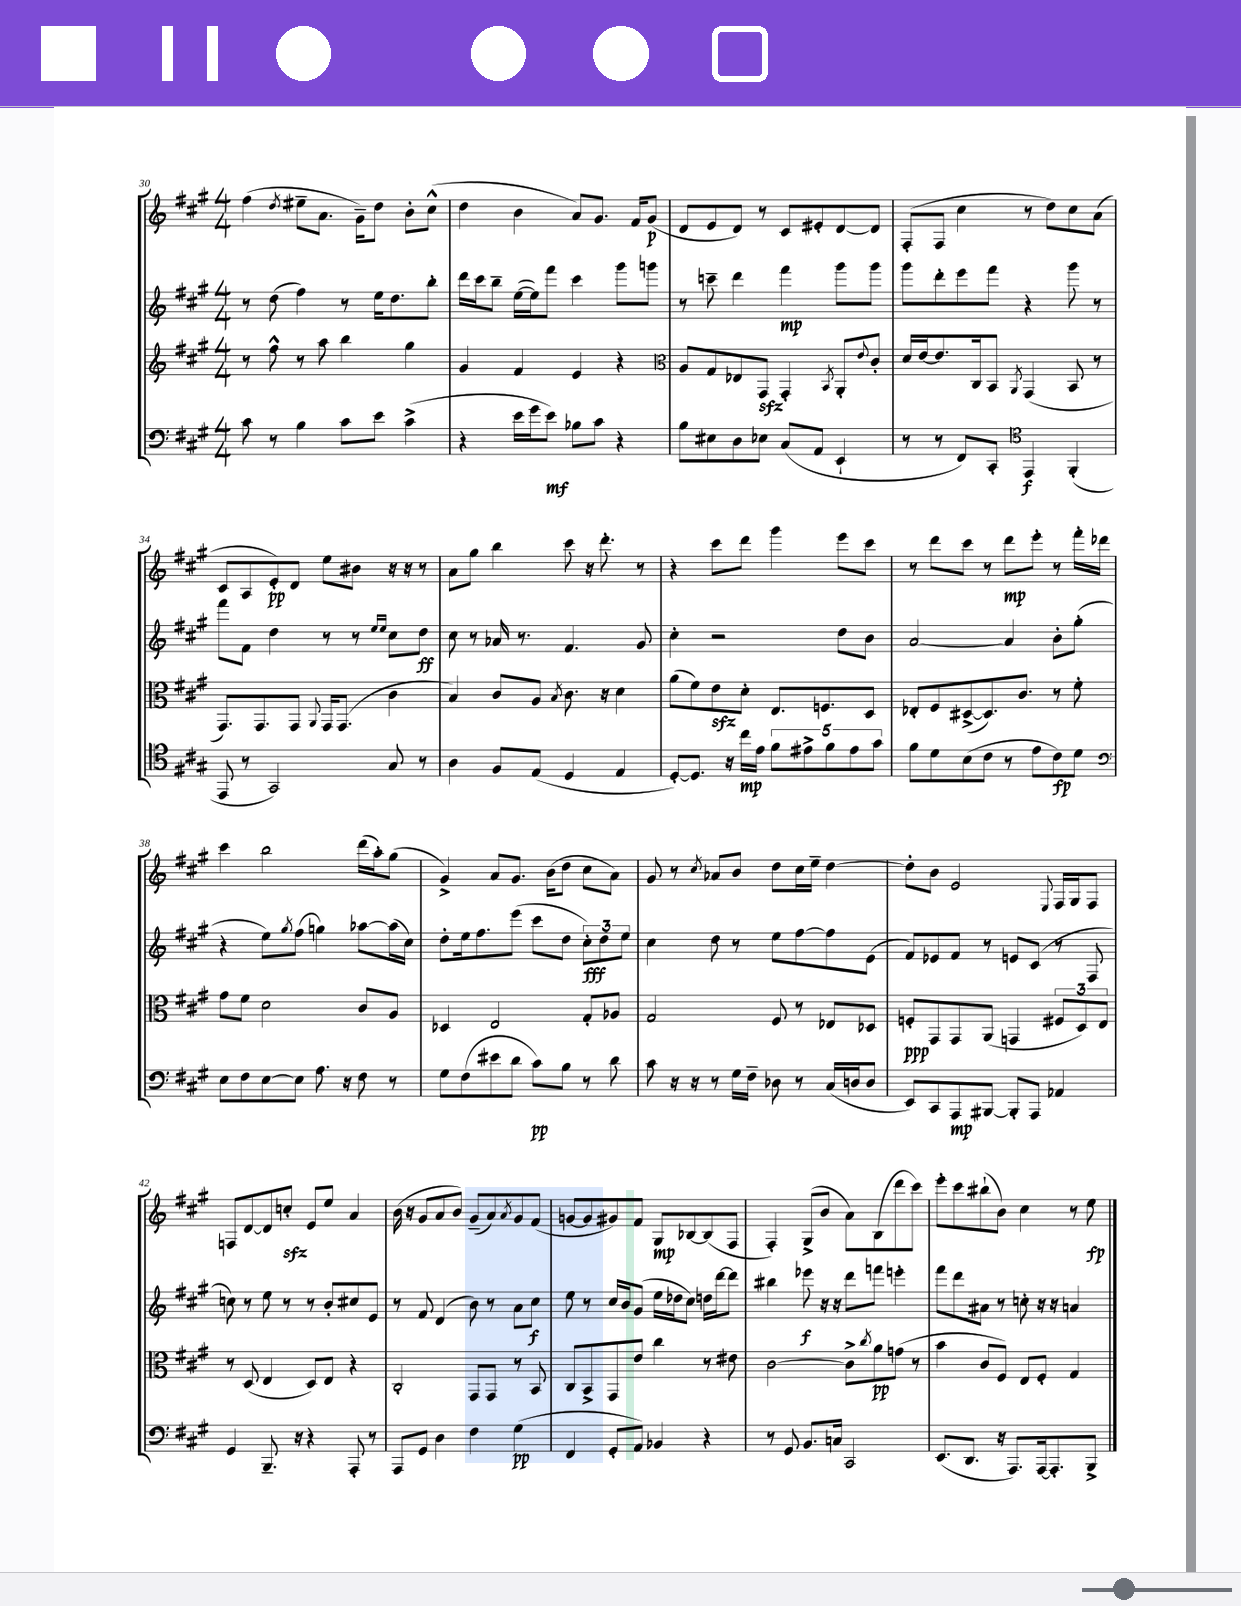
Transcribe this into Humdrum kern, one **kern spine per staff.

**kern	**kern	**kern	**kern
*staff4	*staff3	*staff2	*staff1
*clefF4	*clefG2	*clefG2	*clefG2
*k[f#c#g#]	*k[f#c#g#]	*k[f#c#g#]	*k[f#c#g#]
*M4/4	*M4/4	*M4/4	*M4/4
8c#	8r	8r	(4ff#
8r	8ff#^^	(8dd	.
.	.	.	8qdd
4B	8r	4ff#)	8ee#~
.	8aa	.	8.a
8c#	4bb	8r	.
.	.	.	16g#~)
8e	.	16ee	8dd
.	.	8.dd	.
(4c#^	4gg#	.	8b'
.	.	8bb'	(8cc#^^
=	=	=	=
4r	4g#	16ddd	4dd
.	.	16ccc#	.
.	.	8bb~	.
16e	4f#	([16ee	4b
16g#	.	16ee])	.
8e)	.	8fff#	.
8B-	4e	4ccc#	8a)
8c#	.	.	8.g#
4r	4r	8ggg#	.
.	.	.	16f#
.	.	8ggg	(8g#
=	=	=	=
*	*clefC3	*	*
8B	8A	8r	8d
8E#	8G#	8ccc~	8e
8D	8E-	4ddd	8d)
8E-	8GG#	.	8r
(8C#	4GG#'	4fff#	8c#
8AA	.	.	8e#'
.	8qBB	.	.
4EE`	8AA'	8ggg#	[8d
.	8qqe	.	.
.	8c#'	8ggg#	8d]
=	=	=	=
8r	16d	8ggg#	(8F#'
.	[16e	.	.
8r	8.e]	8ddd'	8F#
8FF#)	.	8eee	4cc#
.	16C#	.	.
8CC#'	8BB	8fff#	.
*clefC4	*	*	*
.	8qAA	.	.
4EE	(4GG#	4r	8r
.	.	.	8dd)
(4FF#'	8BB	8ggg#	8cc#
.	8r	8r	(8a
=	=	=	=
8EE	8.GG#)	8fff#	8c#
8r	.	8f#	8A
.	8.GG#	.	.
2GG#)	.	4dd	8e')
.	8GG#	.	8d
.	8qqAA	.	.
.	16GG#	8r	8ee
.	(8.GG#	.	.
.	.	8r	8b#
.	.	16qqee	.
.	.	16qqee	.
8G#	4c#	8cc#	16r
.	.	.	16r
8r	.	8dd	8r
=	=	=	=
4A	4B)	8cc#	8a
.	.	8r	8gg#
8F#	8c#	16a-	4bb
.	.	8.r	.
(8E	8A	.	.
.	8qB	.	.
4D	8.c#	4.f#	8ccc#
.	.	.	16r
.	16r	.	8.ddd'
4E	4d	.	.
.	.	8g#	8r
=	=	=	=
[8D')	(8a	4cc#'	4r
8.D]	8f#)	.	.
.	8e	2r	8ccc#
16r	.	.	.
16cc#	8d'	.	8ddd
16e	.	.	.
10f#	8.E	.	4ggg#
10e#^	.	.	.
.	8.F	.	.
10f#	.	.	.
.	.	8dd	8eee
10e#	.	.	.
.	8D	8b	8ccc#
10g#	.	.	.
=	=	=	=
8f#	8E-'	[2a	8r
8d	8F#	.	8ddd
(8B	([8D#^	.	8ccc#
8c#	8.D#])	.	8r
8r	.	4a]	8ddd
.	8.c#	.	.
8e	.	.	8eee'
8c#)	8r	8b'	8r
8d	8f#'	(8gg#'	16fff#'
.	.	.	16ddd-
=	=	=	=
*clefF4	*	*	*
8E	8g#	4r	4ccc#
8F#	8f#	.	.
[8E	2d	8ee)	2bb
.	.	8qgg#	.
8E]	.	(8ff#	.
8.A	.	4gg)	.
16r	.	.	.
8F#	8c#	[8aa-	(16ddd
.	.	.	16aa')
8r	8A	(16aa-]	(8gg#
.	.	16cc#)	.
=	=	=	=
8G#	4D-	8dd'	4g#^)
(8F#	.	16ee	.
.	.	8.ff#	.
8e#	2E	.	8a
8d	.	(8eee	8.g#
8c#)	.	8ccc#	.
.	.	.	(16b
8B	.	8dd	8dd
8r	8G#'	12cc#')	8cc#
.	.	12dd	.
8d	8A-	.	8a)
.	.	12ee	.
=	=	=	=
8c#	2G#	4cc#	8g#
16r	.	.	8r
16r	.	.	.
.	.	.	8qcc#
8r	.	8dd	8a-
16G#	.	8r	8b
16F#~	.	.	.
8D-	8F#	8ee	8dd
8r	8r	[8ff#	16cc#
.	.	.	16ee~
(16C#	8E-	8ff#]	[4dd
16D	.	.	.
8D	8D-	(8e	.
=	=	=	=
8EE)	8F'	8f#)	8dd']
8CC#	8GG#	8e-	8b
8AAA	8GG#	8f#	2e
[8BBB#	(8AA	8r	.
8BBB#']	4GG	8e	.
8AAA	.	(8c#	.
.	.	.	8qqE
4AA-	12F#	8r	16F#
.	.	.	16G#
.	12D)	.	.
.	.	8F#	8F#
.	12E	.	.
=	=	=	=
4GG#	8r	8cc)	8F
.	(8D	8r	[8d
8.BBB~	4E	8ee	8d]
.	.	8r	8cc'
16r	.	.	.
4r	8D)	8r	8e
.	8E	8b'	8ee
8AAA'	4r	8cc#	4a
8r	.	8e	.
=	=	=	=
8AAA	2C#'	8r	(16b
.	.	.	16r
8GG#	.	8f#	8g#
4D	.	(4d	8a
.	.	.	8b)
4F#	8GG#	8b)	(8g#~
.	8GG#	8r	8a)
.	.	.	8qa
(4G#	8r	8a	8g#
.	8BB	8cc#	(8f#
=	=	=	=
4FF#	8C#	8ee	[8g
.	8BB^	8r	8g]
8GG#'	8GG#	16cc#	8g#)
.	.	16b	.
8AA)	8e	(8g#	8f#
4BB-	4cc#	16ee	8G#
.	.	16dd-	.
.	.	8cc#)	[8B-
4r	8r	16dd	(8B-]
.	.	[16ddd	.
.	8e#	8ddd]	8F#
=	=	=	=
8r	[2c#	4bb#	4F#')
8GG#	.	.	.
8.BB	.	8eee-	(8G#^
.	.	16r	8b
16C	.	16r	.
2CC#	8c#^]	8ddd	8a)
.	8qcc#	.	.
.	8a	8fff	(8B
.	(8g	4eee'	8ddd
.	8r	.	8ccc#)
=	=	=	=
(8.EE	4b	8fff#	8eee'
.	.	8ddd	8ccc#
8.DD	.	.	.
.	8c#	8a#	(8bb#`
16r	8F#)	8r	8b)
8.AAA)	.	.	.
.	8E	8cc'	4cc#
[16AAA	8F#'	16r	.
8.AAA']	.	16r	.
.	4G#	4a	8r
8BBB^	.	.	8ee
==	==	==	==
*-	*-	*-	*-
